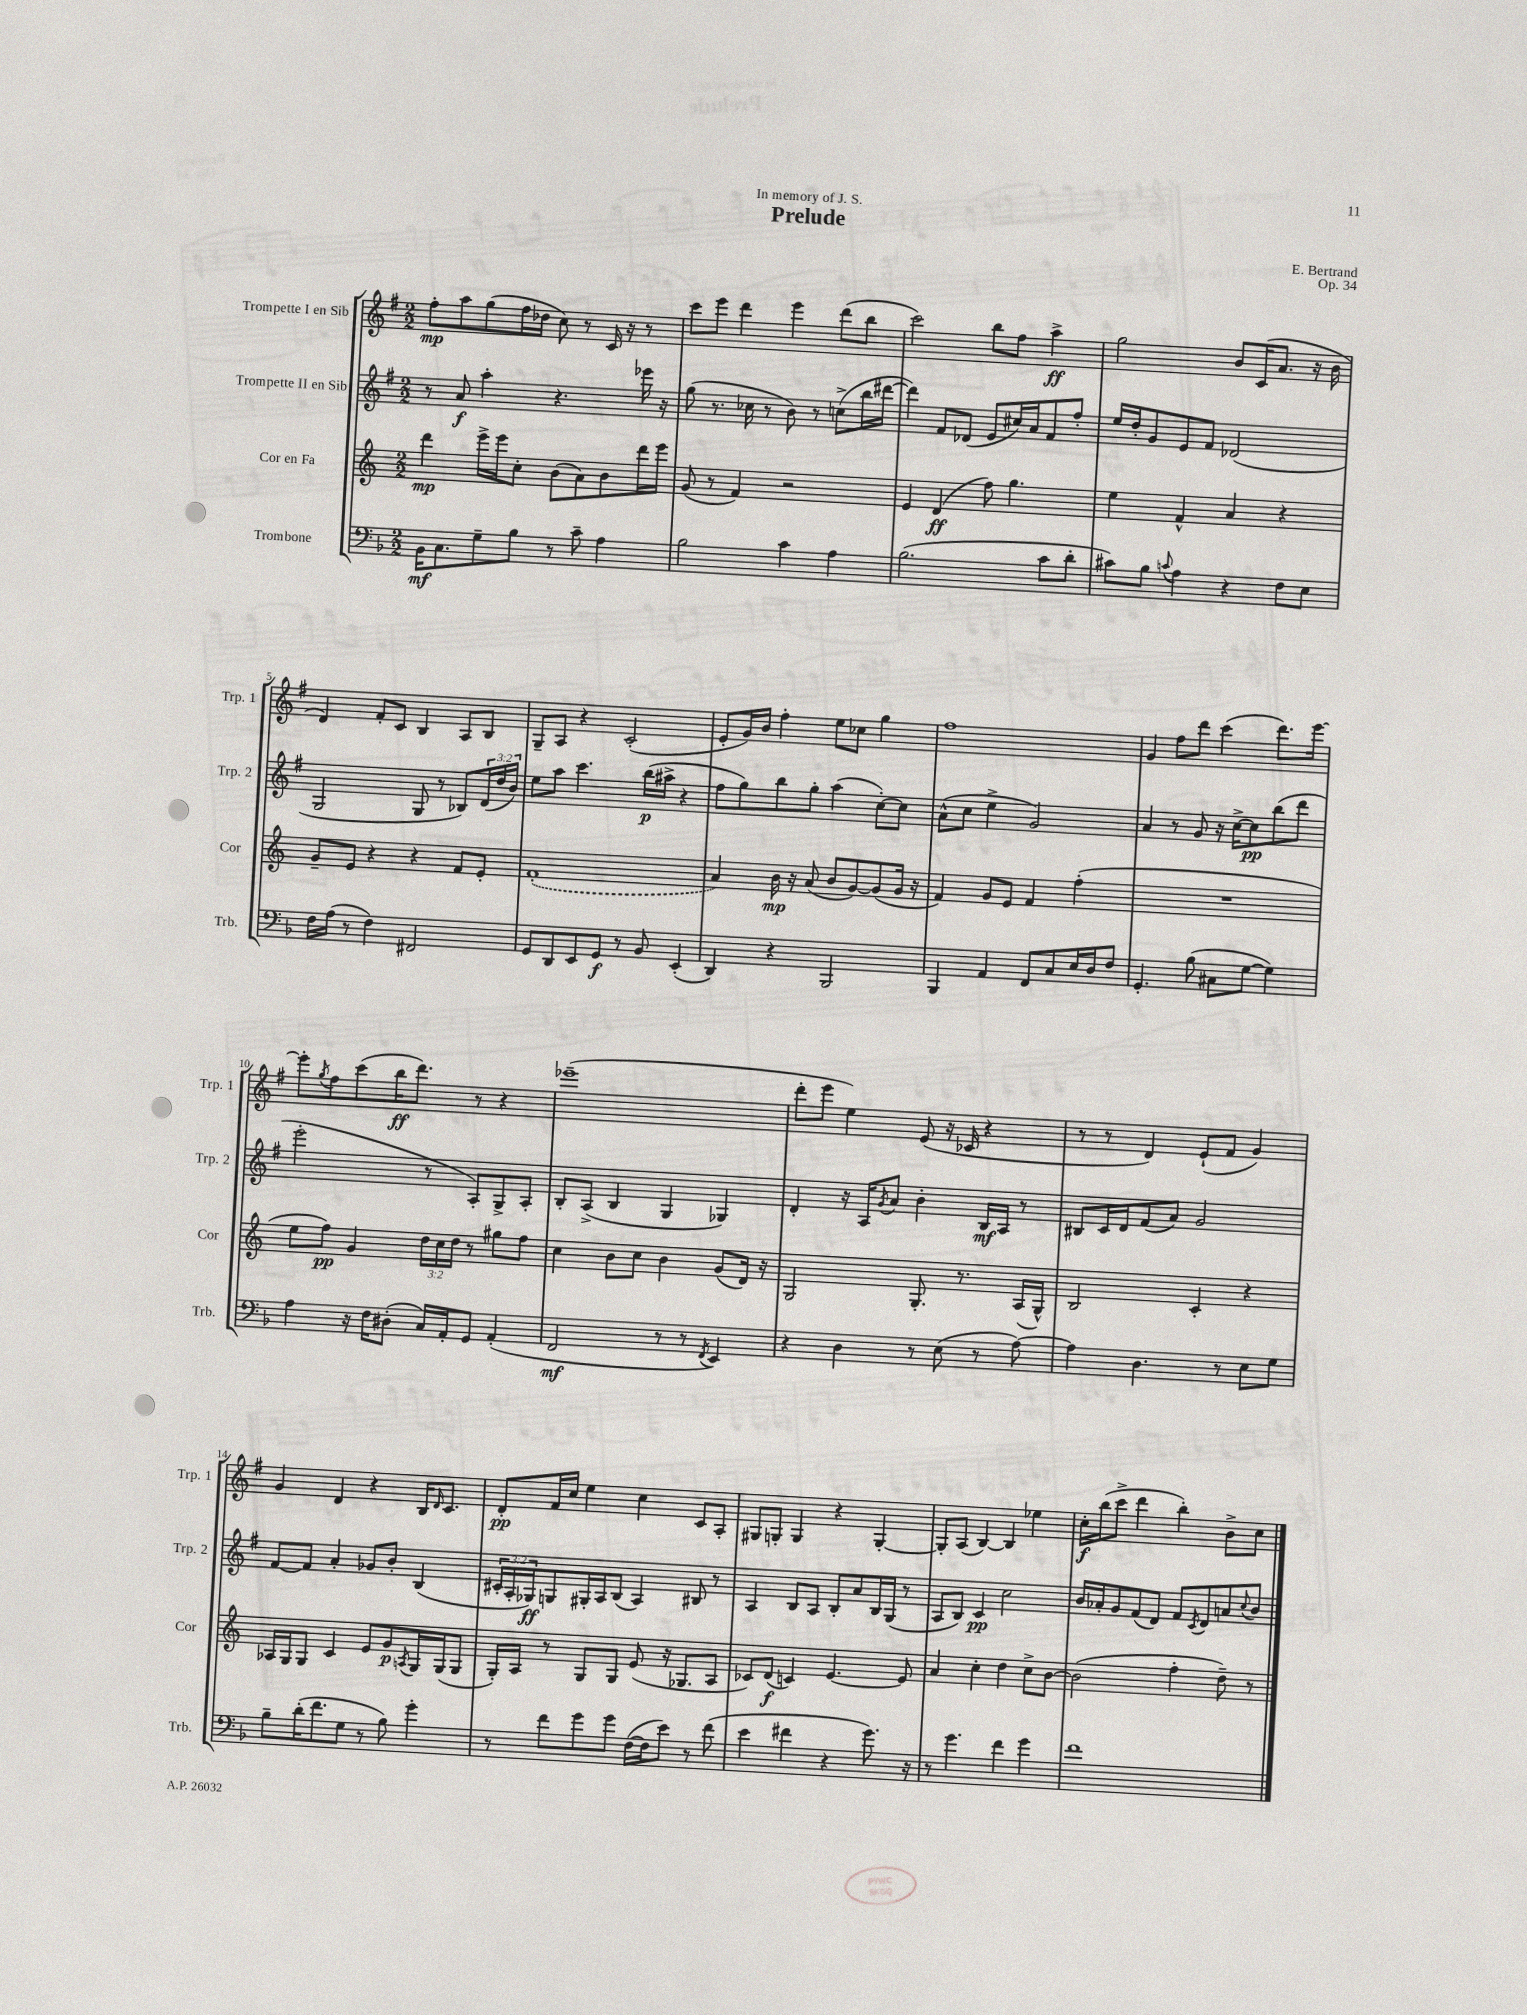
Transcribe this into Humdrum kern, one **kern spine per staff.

**kern	**kern	**kern	**kern
*staff4	*staff3	*staff2	*staff1
*clefF4	*clefG2	*clefG2	*clefG2
*k[b-]	*k[]	*k[f#]	*k[f#]
*M2/2	*M2/2	*M2/2	*M2/2
16BB-	4ddd	8r	8ff#'
8.C	.	.	.
.	.	8a	8aa
8G~	16eee^	4aa'	(8gg
.	16eee	.	.
8B-	8cc'	.	16ff#
.	.	.	16dd-
8r	(8b	4.r	8cc)
8c~	8a)	.	8r
4A	8b	.	16c
.	.	.	16r
.	16ddd	16eee-	8r
.	16eee	16r	.
=	=	=	=
2B-	(8g	(8gg	8ccc
.	8r	8.r	8eee
.	4f)	.	4ddd
.	.	16cc-	.
.	.	8r	.
4c	2r	8b)	4eee
.	.	8r	.
4A	.	(8cc^	(8ddd
.	.	16bb	8bb
.	.	[16ddd#	.
=	=	=	=
(2.B-	4e	4ddd#])	2ccc)
.	(4d	8f#	.
.	.	(8d-	.
.	8ff)	8e	8bb
.	4.gg	16cc#)	8ff#
.	.	16a	.
8c	.	8f#	4aa^
8d'	.	8ff#'	.
=	=	=	=
8c#)	4ee	16ee	2gg
.	.	16dd'	.
8B-	.	8g	.
8qqc	.	.	.
4A	4f^^	8e	.
.	.	8f#	.
4r	4a	(2d-	8b
.	.	.	(16c
.	.	.	8.a
8F	4r	.	.
8E	.	.	16r
.	.	.	16b
=	=	=	=
16F	8g~	2G	4d)
(16A	.	.	.
8r	8e	.	.
4F)	4r	.	8f#'
.	.	.	8c
2FF#	4r	8G	4B
.	.	8r	.
.	8f	8B-)	8A
.	8e'	(24d	8B
.	.	24dd	.
.	.	24b)	.
=	=	=	=
8GG	(1f'	8ee	8G~
8DD	.	8aa	8A
8EE	.	4.ccc	4r
8GG	.	.	.
8r	.	.	(2c'
8BB-	.	(16bb	.
.	.	16aa#^	.
(4EE'	.	4r	.
=	=	=	=
4DD)	4a)	8ff#	8e'
.	.	8gg)	16g)
.	.	.	16b
4r	16b	8bb	4ff#'
.	16r	.	.
.	(8a	8gg'	.
2BBB-	8b	(4aa	8ee
.	[8g)	.	8cc-
.	(8g]	[8cc')	4gg
.	16g	8cc]	.
.	16r	.	.
=	=	=	=
4BBB-	4f)	(8a^^	1ff#
.	.	8cc	.
4AA	8g	4ee^	.
.	8e	.	.
8FF	4f	2g)	.
8C	.	.	.
16E	(4ff'	.	.
16D	.	.	.
8F	.	.	.
=	=	=	=
4.GG'	1r	4a	4g
.	.	8r	8ff#
(8B-	.	8g	8ddd
8C#	.	16r	(4ccc
.	.	[16cc^	.
[8G	.	8cc]	.
4G])	.	(8bb	8.ddd)
.	.	8ddd	.
.	.	.	[16eee
=	=	=	=
4A	8ee	2eee'	8eee']
.	.	.	8qgg
.	8ff)	.	8ff#
16r	4g	.	(8ccc
16F	.	.	.
(8D#'	.	.	16bb
.	.	.	8.ddd)
16C)	24dd	8r	.
.	24cc	.	.
16AA'	.	.	.
.	24dd	.	.
8GG	8r	8A')	8r
(4AA'	8gg#	8G^	4r
.	8ff	8A'	.
=	=	=	=
2FF	4cc	8B'	(1eee-~
.	.	(8A^	.
.	8b	4B	.
.	8cc	.	.
8r	4b	4G	.
8r	.	.	.
8qFF	.	.	.
4EE)	(8g	4G-)	.
.	16d)	.	.
.	16r	.	.
=	=	=	=
4r	2G	4d'	8ddd'
.	.	.	8eee
4D	.	16r	4ee)
.	.	16A	.
.	.	8qg	.
.	.	8a	.
8r	8.G'	4b'	(8e
(8E	.	.	16r
.	8.r	.	16c-
8r	.	16B	4r
.	.	16A	.
[8A)	(16A	8r	.
.	16G^^)	.	.
=	=	=	=
4A]	2B	8B#	8r
.	.	16c	8r
.	.	16d	.
4.D	.	(8f#	4d)
.	.	8a)	.
.	4c'	2g	(8e`
8r	.	.	8f#
8E	4r	.	4g)
8G	.	.	.
=	=	=	=
8B-~	16A-	[8f#	4g
.	16G	.	.
(16d'	8G	8f#]	.
8.f	.	.	.
.	4c	4a'	4d
8G	.	.	.
8r	8e	8g-	4r
8B-)	8g	8b'	.
.	8qA	.	.
4g'	16G	(4B	16B
.	.	.	16qqd
.	(16G	.	8.c
.	8G	.	.
=	=	=	=
8r	16G')	24c#'	8d'
.	.	24A'	.
.	16A	.	.
.	.	24G-)	.
8f	8r	8G	16f#
.	.	.	16cc
8g	8G	16G#'	4ee
.	.	16A	.
8g	8G	(8B	.
([16F	(8e	4A)	4cc
16F]	.	.	.
8e)	16r	.	.
.	8.G-	.	.
8r	.	8B#	8c
(8f	8A	8r	8A'
=	=	=	=
4e	8c-)	4A	8G#
.	(8d	.	8G'
4f#	4c)	8B	4G
.	.	8A	.
4r	[4.e	8B'	4r
.	.	8a	.
8.g)	.	16B	[4G'
.	.	(16G	.
.	8e]	8r	.
16r	.	.	.
=	=	=	=
8r	4a	8A	8G']
4.g	.	8B)	(8A
.	4cc'	4c	[4B)
4f	4dd	2cc	4B]
4g	8cc^	.	4ee-
.	[8b	.	.
=	=	=	=
1f	(2b]	16b	16cc'
.	.	16a-'	(16bb
.	.	8g	8ccc^
.	.	(8f#	4ddd
.	.	8d)	.
.	4ff'	8f#	4bb')
.	.	8qc	.
.	.	8d	.
.	8dd~)	8a	8b^
.	.	8qqcc	.
.	8r	8b	8cc
==	==	==	==
*-	*-	*-	*-
